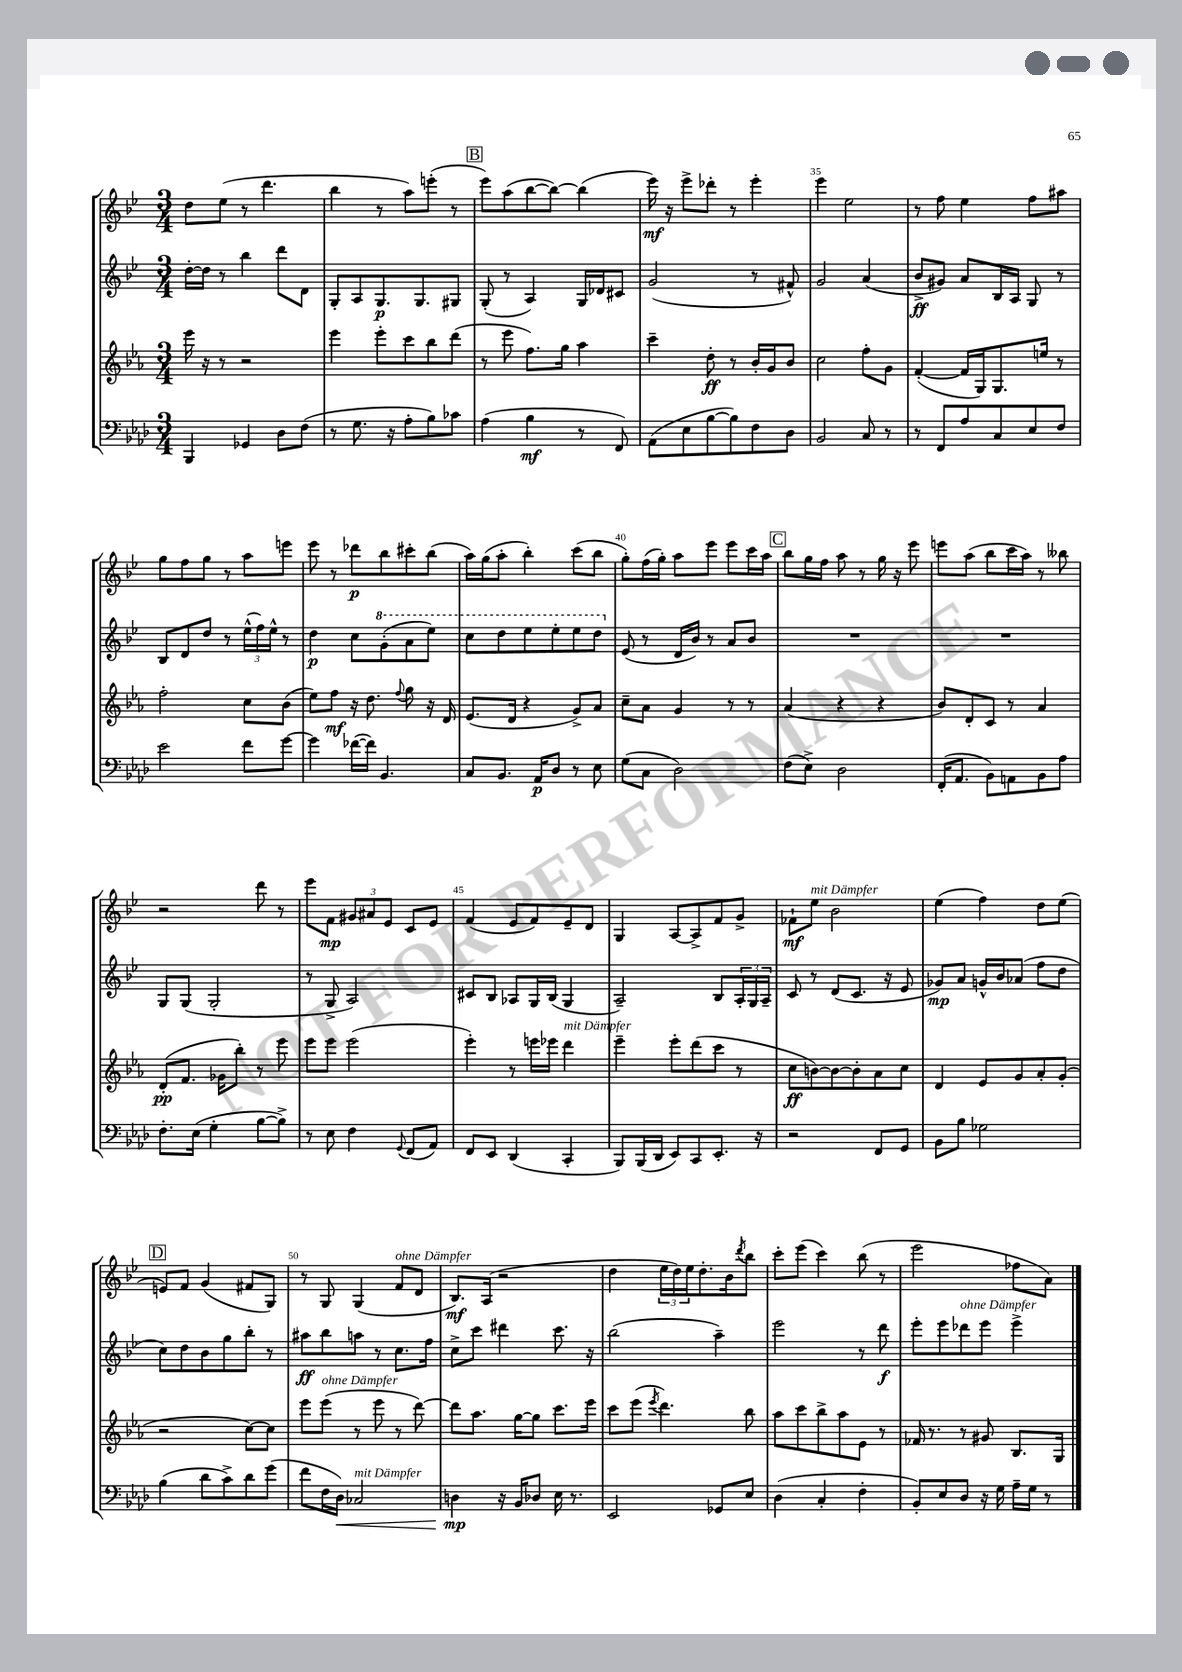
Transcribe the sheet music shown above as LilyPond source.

<<
\new StaffGroup <<
\new Staff = "s0" {
    \clef treble \key bes \major \numericTimeSignature \time 3/4
    d''8 ees''8( r8 d'''4. |
    bes''4 r8 a''8) e'''8-.( r8 |
    \mark \markup { \box "B" } ees'''8) a''8( bes''8~ bes''8~) bes''4( |
    ees'''16\mf) r16 ees'''8-> des'''8-. r8 ees'''4-. |
    ees'''4 ees''2 |
    r8 f''8 ees''4 f''8 ais''8 |
    g''8 f''8 g''8 r8 a''8 e'''8 |
    ees'''8 r8 des'''8\p bes''8 cis'''8-. bes''8( |
    a''16) g''16( a''8-. bes''4-.) c'''8( bes''8 |
    g''8-.) f''16( g''16-.) a''8 ees'''8 ees'''8 c'''16 a''16 |
    \mark \markup { \box "C" } bes''8 g''16 f''16 a''8 r8 g''16 r16 ees'''8 |
    e'''8 a''8( bes''8 c'''16 a''16) r8 beses''8 |
    r2 d'''8 r8 |
    ees'''8 f'8\mp \tuplet 3/2 { gis'8 ais'8 ees'8 } c'8 ees'8 |
    f'4( ees'8 f'8) ees'8-- d'8 |
    g4 a8~ a8-> f'8 g'8-> |
    fes'8-!\mf ees''8^\markup { \italic "mit Dämpfer" } bes'2 |
    ees''4( f''4) d''8 ees''8( |
    \mark \markup { \box "D" } e'8) f'8 g'4( fis'8 g8) |
    r8 g8 g4( f'8^\markup { \italic "ohne Dämpfer" } d'8 |
    bes8.\mf) a16( r2 |
    d''4 \tuplet 3/2 { ees''16 d''16) ees''16 } d''8.-. bes'16 \acciaccatura { d'''8 } bes''8 |
    c'''8-. ees'''8( c'''4) bes''8( r8 |
    ees'''2 fes''8 a'8) \bar "|." |
}
\new Staff = "s1" {
    \clef treble \key bes \major \numericTimeSignature \time 3/4
    d''16~-. d''16 r8 bes''4 d'''8 d'8 |
    g8-. a8 g8.\p g8. gis8 |
    \mark \markup { \box "B" } g8-.( r8 a4) g16 des'16 cis'8 |
    g'2( r8 fis'8-^) |
    g'2 a'4( |
    bes'8->\ff gis'8) a'8 bes16 a16 g8 r8 |
    bes8 d'8 d''8 r8 \tuplet 3/2 { ees''16-^( f''16) ees''16-^ } r8 |
    d''4\p c''8 \ottava #1 g''8-.( a''8 ees'''8) |
    c'''8 d'''8 ees'''8 ees'''8-. ees'''8 d'''8 \ottava #0 |
    ees'8( r8 d'16 bes'16) r8 a'8 bes'8 |
    \mark \markup { \box "C" } R2. |
    R2. |
    g8 g8( g2-. |
    r8 g8-> a2) |
    cis'8 bes8 aes8 g16 bes16( g4 |
    a2--) bes8 \tuplet 3/2 { a16-. g16 a16-- } |
    c'8 r8 d'8( c'8. r16 ees'8 |
    ges'8\mp) a'8 g'16-^ bes'16 aes'8( f''8 d''8 |
    \mark \markup { \box "D" } c''8) d''8 bes'8 g''8 bes''8-. r8 |
    ais''8\ff bes''8 a''8 r8 c''8. f''16 |
    c''8-> c'''8 dis'''4 c'''8. r16 |
    bes''2( a''4--) |
    ees'''2 r8 d'''8\f |
    ees'''8-. ees'''8 des'''8^\markup { \italic "ohne Dämpfer" } ees'''8 ees'''4-> \bar "|." |
}
\new Staff = "s2" {
    \clef treble \key ees \major \numericTimeSignature \time 3/4
    ees'''16 r16 r8 r2 |
    ees'''4 ees'''8-. c'''8 bes''8 d'''8( |
    \mark \markup { \box "B" } r8 ees'''8 f''8.) g''16 aes''4 |
    c'''4-- d''8-.\ff r8 bes'16-. g'16 bes'8 |
    c''2 f''8-. g'8 |
    f'4~-.( f'16 g16) g8. e''16 r8 |
    f''2-. c''8 bes'8( |
    ees''8) f''8\mf r16 d''8. \appoggiatura { f''8 } g''8 r16 d'16 |
    ees'8.( d'16 r4 g'8->) aes'8 |
    c''8-- aes'8 g'4 r8 r8 |
    \mark \markup { \box "C" } aes'4( r4 r4 |
    bes'8) d'8-. c'8 r8 aes'4 |
    d'8-.\pp( f'8. ges'16 bes''8-.) r8 ees'''8 |
    ees'''8 ees'''8 ees'''2( |
    ees'''4-.) r8 e'''16 ees'''16 d'''4^\markup { \italic "mit Dämpfer" } |
    ees'''4-- ees'''8-. d'''8( c'''8 r8 |
    c''8\ff b'8~) b'8~ b'8-. aes'8 c''8 |
    d'4 ees'8 g'8 aes'8-. g'8-.( |
    \mark \markup { \box "D" } r2 c''8~) c''8 |
    ees'''8 ees'''8^\markup { \italic "ohne Dämpfer" }( r8 ees'''8 r8 d'''8~) |
    d'''8 aes''8. g''16~ g''8 c'''8. ees'''16 |
    c'''8 ees'''8( \acciaccatura { ees'''8 } d'''4.) bes''8 |
    aes''8 c'''8 bes''8-> aes''8 ees'8 r8 |
    fes'16 r8. r8 gis'8 bes8. g16 \bar "|." |
}
\new Staff = "s3" {
    \clef bass \key aes \major \numericTimeSignature \time 3/4
    bes,,4 ges,4 des8 f8( |
    r8 g8. r16 aes8-. bes8) ces'8 |
    \mark \markup { \box "B" } aes4( bes4\mf r8 f,8) |
    aes,8( ees8 bes8~ bes8) f8 des8 |
    bes,2 c8 r8 |
    r8 f,8 aes8 c8 ees8 f8 |
    ees'2 f'8 g'8~ |
    g'4 fes'16~( fes'16) bes,4. |
    c8 bes,8. aes,16\p des8 r8 ees8 |
    g8( c8 des2) |
    \mark \markup { \box "C" } f8( ees8->) des2 |
    f,16-.( aes,8. bes,8) a,8 bes,8 aes8 |
    f8.-. ees16( g4-. bes8~ bes8->) |
    r8 ees8 f4 \appoggiatura { g,8 } f,8( aes,8) |
    f,8 ees,8 des,4( c,4-. |
    bes,,8) bes,,16( des,16 ees,8) c,8 ees,8.-. r16 |
    r2 f,8 g,8 |
    bes,8 bes8 ges2 |
    \mark \markup { \box "D" } bes4( des'8 c'8->) des'8 g'8( |
    f'8 f16 des16\<) ces2^\markup { \italic "mit Dämpfer" } |
    d4\mp\! r16 bes,16 des8 ees16 r8. |
    ees,2 ges,8 ees8 |
    des4( c4-. f4-. |
    bes,8-.) ees8 des8 r16 g16 aes16-- g16 r8 \bar "|." |
}
>>
>>
